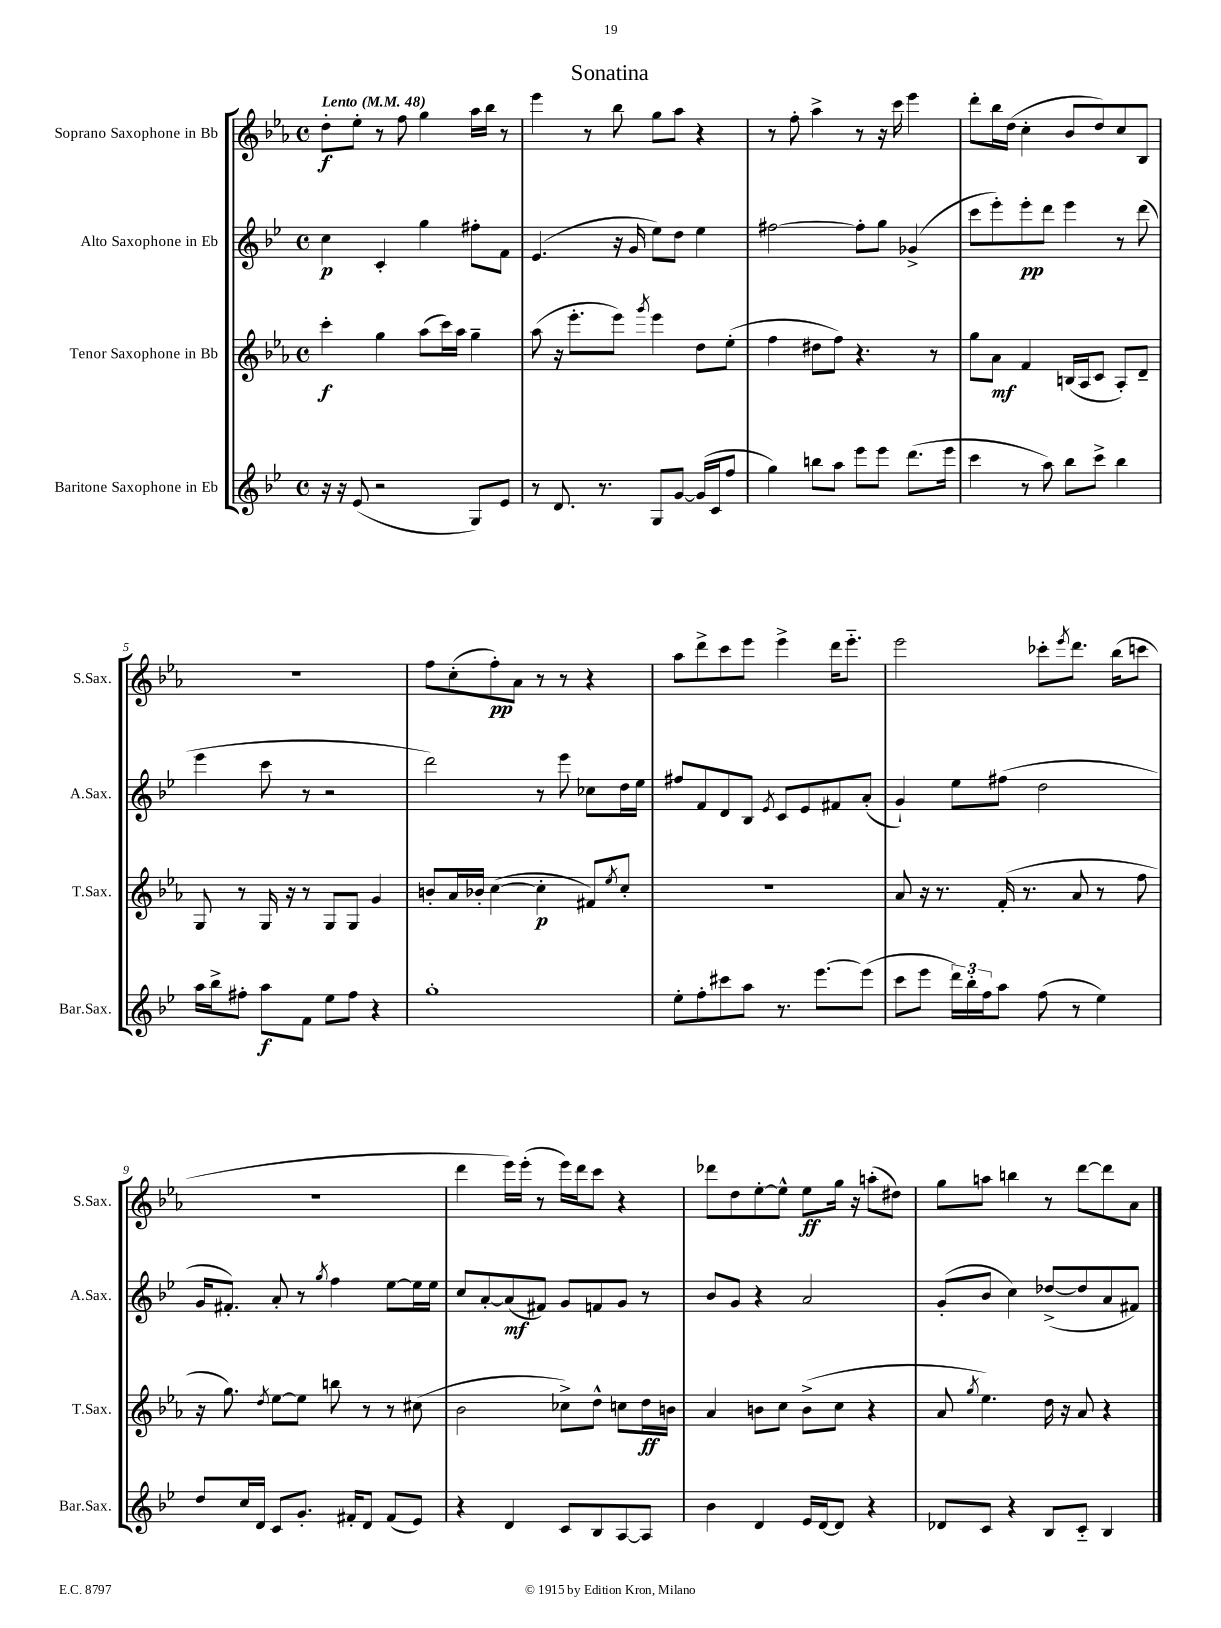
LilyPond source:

\header { title = "Sonatina" }
<<
\new StaffGroup <<
\new Staff = "s0" \with { instrumentName = "Soprano Saxophone in Bb" shortInstrumentName = "S.Sax." } {
    \clef treble \key ees \major \defaultTimeSignature \time 4/4 \tempo "Lento" 4 = 48
    d''8-.\f ees''8-. r8 f''8 g''4 aes''16 bes''16 r8 |
    ees'''4 r8 bes''8 g''8 aes''8 r4 |
    r8 f''8-. aes''4-> r8 r16 c'''16 ees'''4 |
    d'''8-. bes''16 d''16( c''4-. bes'8 d''8) c''8 bes8 |
    r1 |
    f''8 c''8-.( f''8-.\pp) aes'8 r8 r8 r4 |
    aes''8 d'''8-> c'''8 ees'''8 ees'''4-> d'''16 ees'''8.-_ |
    ees'''2 ces'''8-. \acciaccatura { ees'''8 } d'''8. bes''16( c'''8 |
    R1 |
    d'''4 ees'''16) ees'''16-.( r8 ees'''16) d'''16 c'''8 r4 |
    des'''8 d''8 ees''8~-. ees''8-^ ees''8\ff g''16 r16 a''8-.( dis''8) |
    g''8 a''8 b''4 r8 d'''8~ d'''8 aes'8 \bar "|." |
}
\new Staff = "s1" \with { instrumentName = "Alto Saxophone in Eb" shortInstrumentName = "A.Sax." } {
    \clef treble \key bes \major \defaultTimeSignature \time 4/4
    c''4\p c'4-. g''4 fis''8-. f'8 |
    ees'4.( r16 g'16 ees''8) d''8 ees''4 |
    fis''2~ fis''8-. g''8 ges'4->( |
    c'''8 ees'''8-.) ees'''8-.\pp d'''8 ees'''4 r8 d'''8( |
    ees'''4 c'''8 r8 r2 |
    d'''2) r8 ees'''8 ces''8 d''16 ees''16 |
    fis''8 f'8 d'8 bes8 \acciaccatura { ees'8 } c'8 ees'8 fis'8 a'8-.( |
    g'4-!) ees''8 fis''8( d''2 |
    g'16 fis'8.-.) a'8-. r8 \acciaccatura { g''8 } f''4 ees''8~ ees''16 ees''16 |
    c''8 a'8~-. a'8\mf( fis'8) g'8 f'8 g'8 r8 |
    bes'8 g'8 r4 a'2 |
    g'8-.( bes'8 c''4) des''8~->( des''8 a'8 fis'8) \bar "|." |
}
\new Staff = "s2" \with { instrumentName = "Tenor Saxophone in Bb" shortInstrumentName = "T.Sax." } {
    \clef treble \key ees \major \defaultTimeSignature \time 4/4
    c'''4-.\f g''4 aes''8( c'''16) aes''16 g''4-- |
    aes''8( r16 ees'''8.-. ees'''8) \acciaccatura { g'''8 } ees'''4 d''8 ees''8-.( |
    f''4 dis''8 f''8) r4. r8 |
    g''8 aes'8\mf f'4 b16( aes16 c'8 aes8-.) d'8-- |
    g8 r8 g16 r16 r8 g8 g8 g'4 |
    b'8-. aes'16 bes'16-. c''4~( c''4-.\p fis'8) \acciaccatura { ees''8 } c''8-. |
    R1 |
    aes'8 r16 r8. f'16-.( r8. aes'8 r8 f''8 |
    r16 g''8.) \acciaccatura { d''8 } ees''8~ ees''8 b''8 r8 r8 cis''8( |
    bes'2 ces''8->) d''8-^ c''8 d''16\ff b'16 |
    aes'4 b'8 c''8 b'8->( c''8 r4 |
    aes'8 \acciaccatura { g''8 } ees''4.) d''16 r16 aes'8 r4 \bar "|." |
}
\new Staff = "s3" \with { instrumentName = "Baritone Saxophone in Eb" shortInstrumentName = "Bar.Sax." } {
    \clef treble \key bes \major \defaultTimeSignature \time 4/4
    r16 r16 ees'8( r2 g8) ees'8 |
    r8 d'8. r8. g8 g'8~ g'16( c'16 f''8 |
    g''4) b''8 a''8 ees'''8 ees'''8 d'''8.( ees'''16 |
    c'''4 r8 a''8) bes''8 c'''8-> bes''4 |
    a''16 bes''16-> fis''8-. a''8\f f'8 ees''8 fis''8 r4 |
    g''1-. |
    ees''8-. f''8-. cis'''8 a''8 r8. ees'''8.~ ees'''8( |
    c'''8 ees'''8 \tuplet 3/2 { d'''16) bes''16-. f''16 } a''8 f''8( r8 ees''4) |
    d''8 c''16 d'16 c'8 g'8.-. fis'16-. d'8 fis'8( ees'8) |
    r4 d'4 c'8 bes8 a8~ a8 |
    bes'4 d'4 ees'16 d'16~ d'8 r4 |
    des'8 c'8 r4 bes8 c'8-_ bes4 \bar "|." |
}
>>
>>
